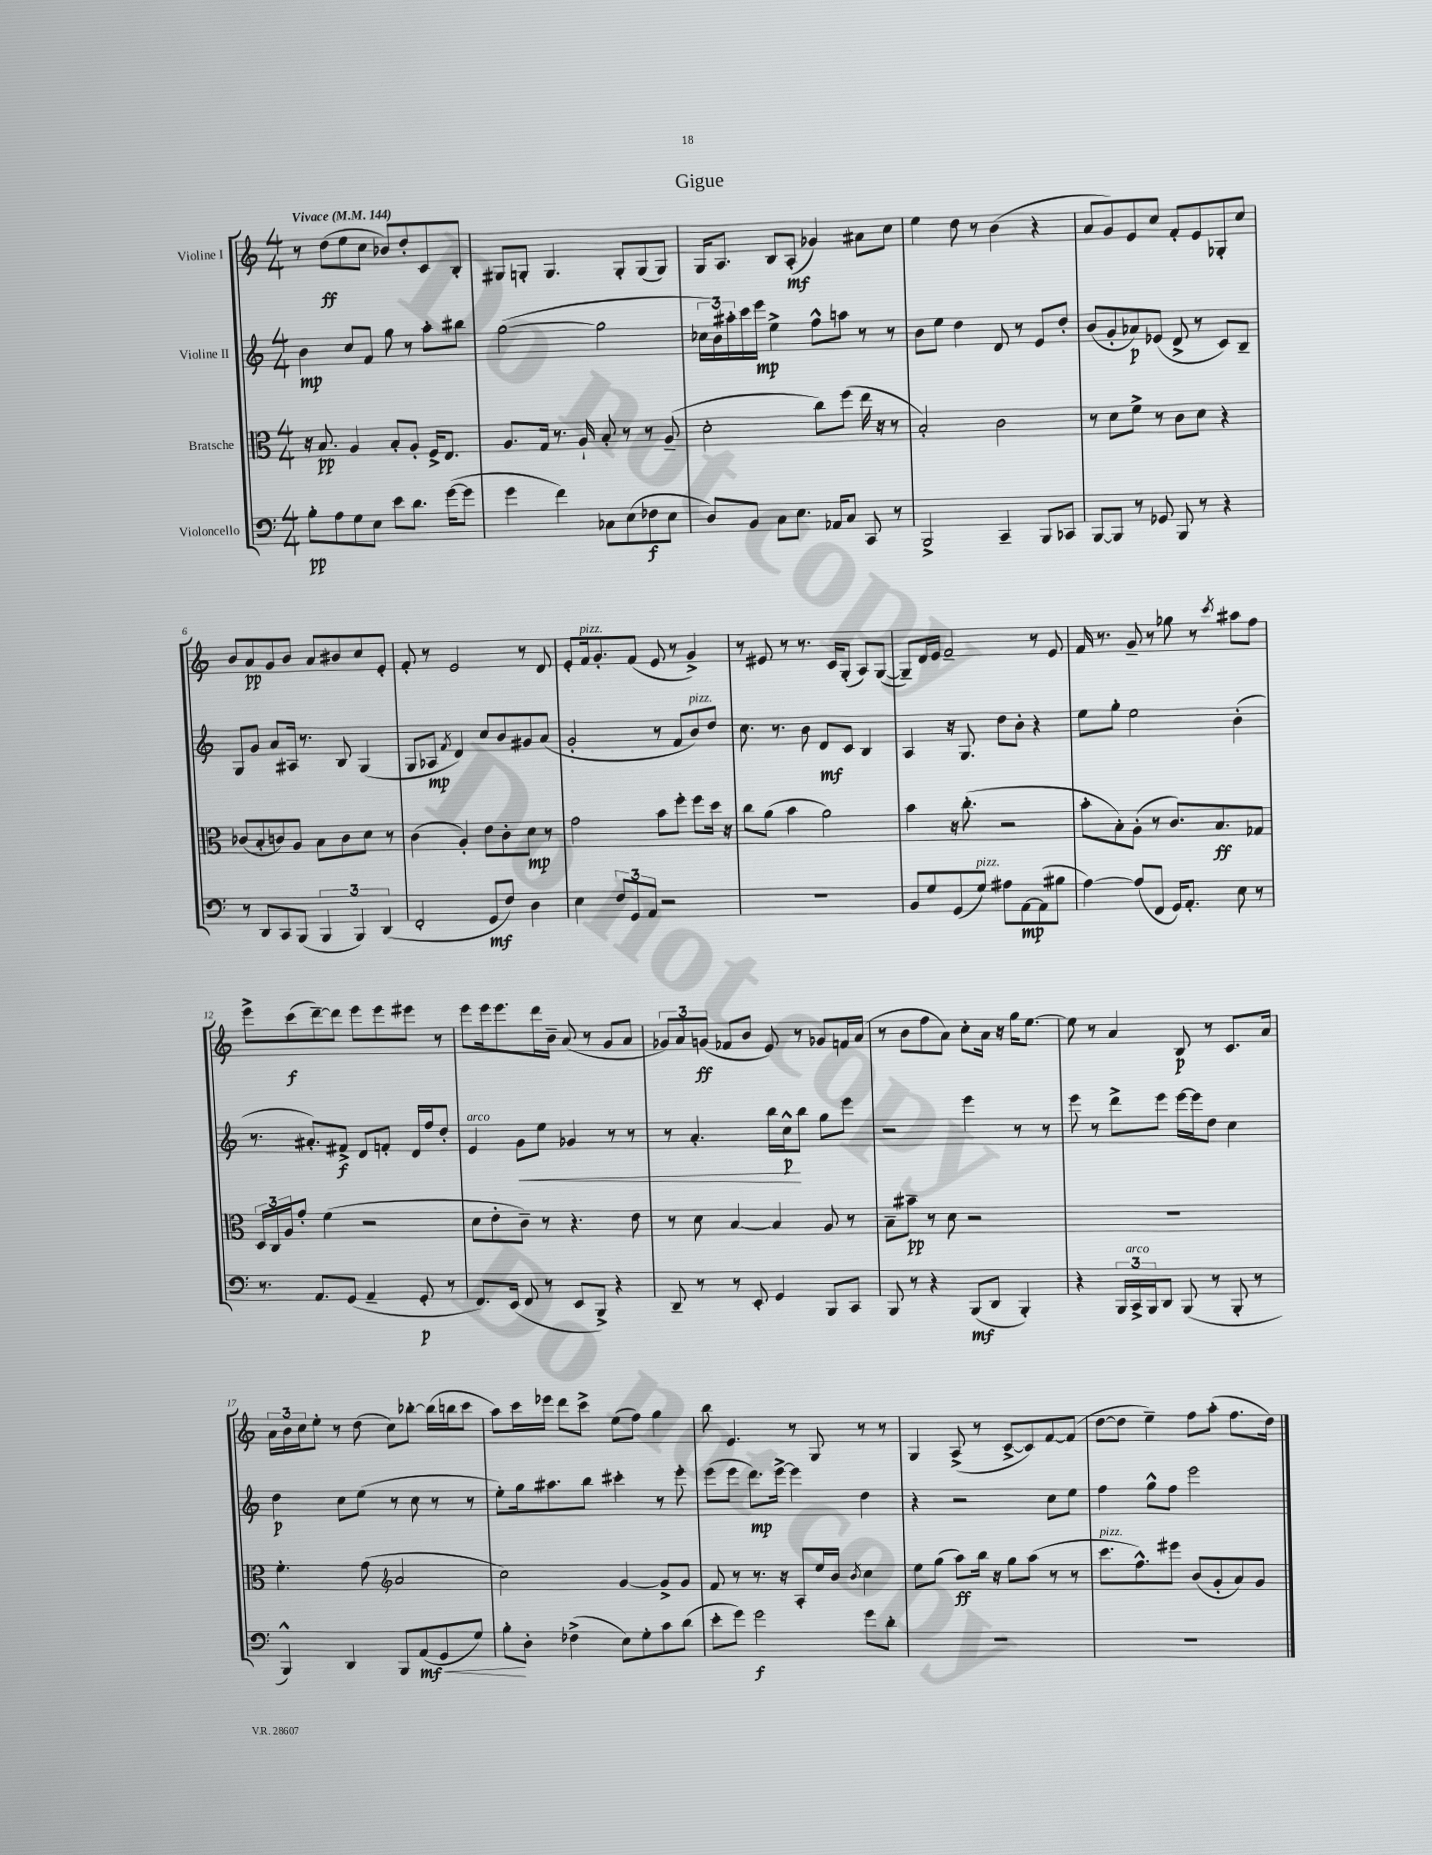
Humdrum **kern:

**kern	**kern	**kern	**kern
*staff4	*staff3	*staff2	*staff1
*clefF4	*clefC3	*clefG2	*clefG2
*k[]	*k[]	*k[]	*k[]
*M4/4	*M4/4	*M4/4	*M4/4
*MM144	*MM144	*MM144	*MM144
8B'	16r	4b	8r
.	8.B	.	.
8A	.	.	(8dd
8G	4A	8cc	8ee
8E	.	8f	8cc
8e	8B'	8gg	8b-)
8.d	8A'	8r	8dd'
.	16F^	8aa'	8c
([16g	8.E	.	.
8g]	.	8bb#	8B'
=	=	=	=
4g	8.A	([2gg	8G#
.	.	.	8G'
.	16G	.	.
4f)	8.r	.	4.G
.	16A`	.	.
8C-	8B'	2gg]	.
(8E	8r	.	8G'
8F-	8r	.	(8G
8E	(8A~	.	8G)
=	=	=	=
8D)	2d'	24cc-	16G
.	.	24b)	.
.	.	.	8.A
.	.	24aa#'	.
8BB	.	16ccc	.
.	.	16eee	.
8C	.	4ee^	8B
8.E	.	.	(8A'
.	8cc)	8ff^^	4g-)
16AA-	.	.	.
8C	(8ff	8aa	.
8CC	16ee	8r	8a#
.	16r	.	.
8r	8r	8r	8cc
=	=	=	=
2BBB^	2B')	8b	4ee
.	.	8ee	.
.	.	4dd	8dd
.	.	.	8r
4CC~	2c	8d	(4b
.	.	8r	.
8BBB	.	8e	4r
8CC-	.	8dd'	.
=	=	=	=
[8BBB	8r	(8b	8a
8BBB]	8d	8g'	8g)
8r	8f^	8a-)	8e
8GG-	8r	(8e-	8cc
8BBB	8c	8d^	8f'
8r	8d	8r	8e
4r	4r	8c)	8G-'
.	.	8B~	8cc
=	=	=	=
8r	(8c-	8G	8b
8DD	8B'	8g	8a
8CC	8c)	8a	8g
(8BBB	8A	16A#	8b
.	.	8.r	.
6BBB	8B	.	8a
.	8c	8B	8b#
6BBB)	.	.	.
.	8d	(4G	8cc
(6DD	.	.	.
.	8r	.	8e'
=	=	=	=
2FF'	(4c	8G	8f'
.	.	8A-	8r
.	.	8qf	.
.	4A')	4d)	2e
8GG	8e	8cc	.
8F)	8c'	8b	.
4D	8d	8g#	8r
.	8r	(8a	8d
=	=	=	=
4E	2g	2g'	8e'
.	.	.	16f
.	.	.	8.g'
12F	.	.	.
12GG	.	.	.
.	.	.	(8f
12AA	.	.	.
2r	8b	8r	8e
.	8ff'	8f	8r
.	8ff	8b)	4g^)
.	16dd	8dd	.
.	16r	.	.
=	=	=	=
1r	8cc	8.cc	8r
.	(8a	.	8e#
.	.	8.r	.
.	4b	.	8r
.	.	8b	8.r
.	2a)	8d	.
.	.	.	16c
.	.	8c	(8G'
.	.	4B	8A)
.	.	.	([8G
=	=	=	=
8BB	4b	4A	8G~])
8G	.	.	16d
.	.	.	16e
(8GG	16r	16r	2f~
.	(8.cc'	8.G	.
8G)	.	.	.
8A#	2r	8dd	.
[8AA	.	8b'	.
(8AA]	.	4r	8r
8B#	.	.	8e
=	=	=	=
[4A)	8b'	8ee	16f
.	.	.	8.r
.	8B')	8gg'	.
(8A]	(8A'	2ee	8g~
8FF	8r	.	8r
16GG)	8.c)	.	8gg-
8.AA'	.	.	.
.	.	.	8r
.	8.B	.	.
.	.	.	8qccc
8E	.	(4b'	8aa#
8r	8G-	.	8ff
=	=	=	=
8.r	24D	8.r	8eee^
.	24C	.	.
.	24A	.	.
.	8g'	.	(8ccc
8.AA	.	8.a#')	.
.	(4f	.	[8ddd~)
(8GG	.	8f#^	8ddd]
4AA~	2r	8d	8eee
.	.	8f'	8eee
8GG'	.	16d	8eee#
.	.	16ff	.
8r	.	8dd'	8r
=	=	=	=
8.FF)	8d	4e	8eee
.	8e'	.	16eee
(16EE	.	.	8.eee
8FF	8c~)	8g	.
8r	8r	8ee	16ddd
.	.	.	16b~
8EE	4.r	4g-	(8a
8BBB^)	.	.	8r
4r	.	8r	8g
.	8e	8r	8a
=	=	=	=
8DD~	8r	8r	12g-)
.	.	.	12a
8r	8d	4.a'	.
.	.	.	(12g
8r	[4B	.	8f-
8EE'	.	.	8b
4GG	4B]	16bb	8e)
.	.	16cc^^	.
.	.	8bb	8r
8BBB	8A	8gg	8g-
8CC	8r	8eee	16f
.	.	.	(16a
=	=	=	=
8BBB	8B~	2r	8r
8r	8b#~	.	8b
4r	8r	.	8ff
.	8d	.	8a)
(8BBB	2r	4eee	8cc'
8DD	.	.	16a
.	.	.	16r
4BBB')	.	8r	16gg
.	.	.	[8.ee
.	.	8r	.
=	=	=	=
4r	1r	8eee	8ee]
.	.	8r	8r
24BBB	.	8ddd^	4a
24CC^	.	.	.
24BBB	.	.	.
8DD	.	8eee	.
(8BBB	.	[16eee	8B
.	.	16eee]	.
8r	.	8dd	8r
8BBB'	.	4cc	8.c
8r	.	.	.
.	.	.	16a
=	=	=	=
4BBB^^)	4.f'	4dd	24a
.	.	.	24b
.	.	.	24cc
.	.	.	8ee'
4DD	.	8cc	8r
.	(8g	(8ee	(8dd
*	*clefG2	*	*
8BBB	2a	8r	8cc)
(8AA	.	8cc	[8bb-'
8GG	.	8r	(16bb-]
.	.	.	16bb
8G)	.	8r	8ccc
=	=	=	=
8B'	2cc)	8ee')	8aa)
8D'	.	16gg	16ccc
.	.	8.aa#	16eee-
(4F-^	.	.	8ddd
.	.	8bb	8ccc^
8E)	[4g	4ccc#'	(8ee
8G'	.	.	8ff)
8c	8g^]	8r	4gg
(8d	8g	8eee'	.
=	=	=	=
8e'	8f	(8eee	8bb
8g)	8r	8eee	4.e
2g	8.r	8.ddd)	.
.	16r	[16eee^	.
.	8A'	4eee]	8r
.	16ee	.	8G
.	16b	.	.
.	8qb	.	.
8g	4cc	4dd	8r
8d'	.	.	8r
=	=	=	=
1r	8ee	4r	4G
.	(8gg	.	.
.	8aa)	2r	(8A^
.	16bb	.	8r
.	16r	.	.
.	8gg	.	[8c^
.	(8aa	.	8c])
.	8r	8cc	[8f
.	8r	8ee	(8f]
=	=	=	=
1r	8.ccc	4ff	[8dd
.	.	.	8dd]
.	8.ff^^)	.	.
.	.	8gg^^	4ee~)
.	8eee#	8ff	.
.	(8b	2eee	8ff
.	8g'	.	(8aa'
.	8a)	.	8.ff
.	8g	.	.
.	.	.	16dd)
==	==	==	==
*-	*-	*-	*-
